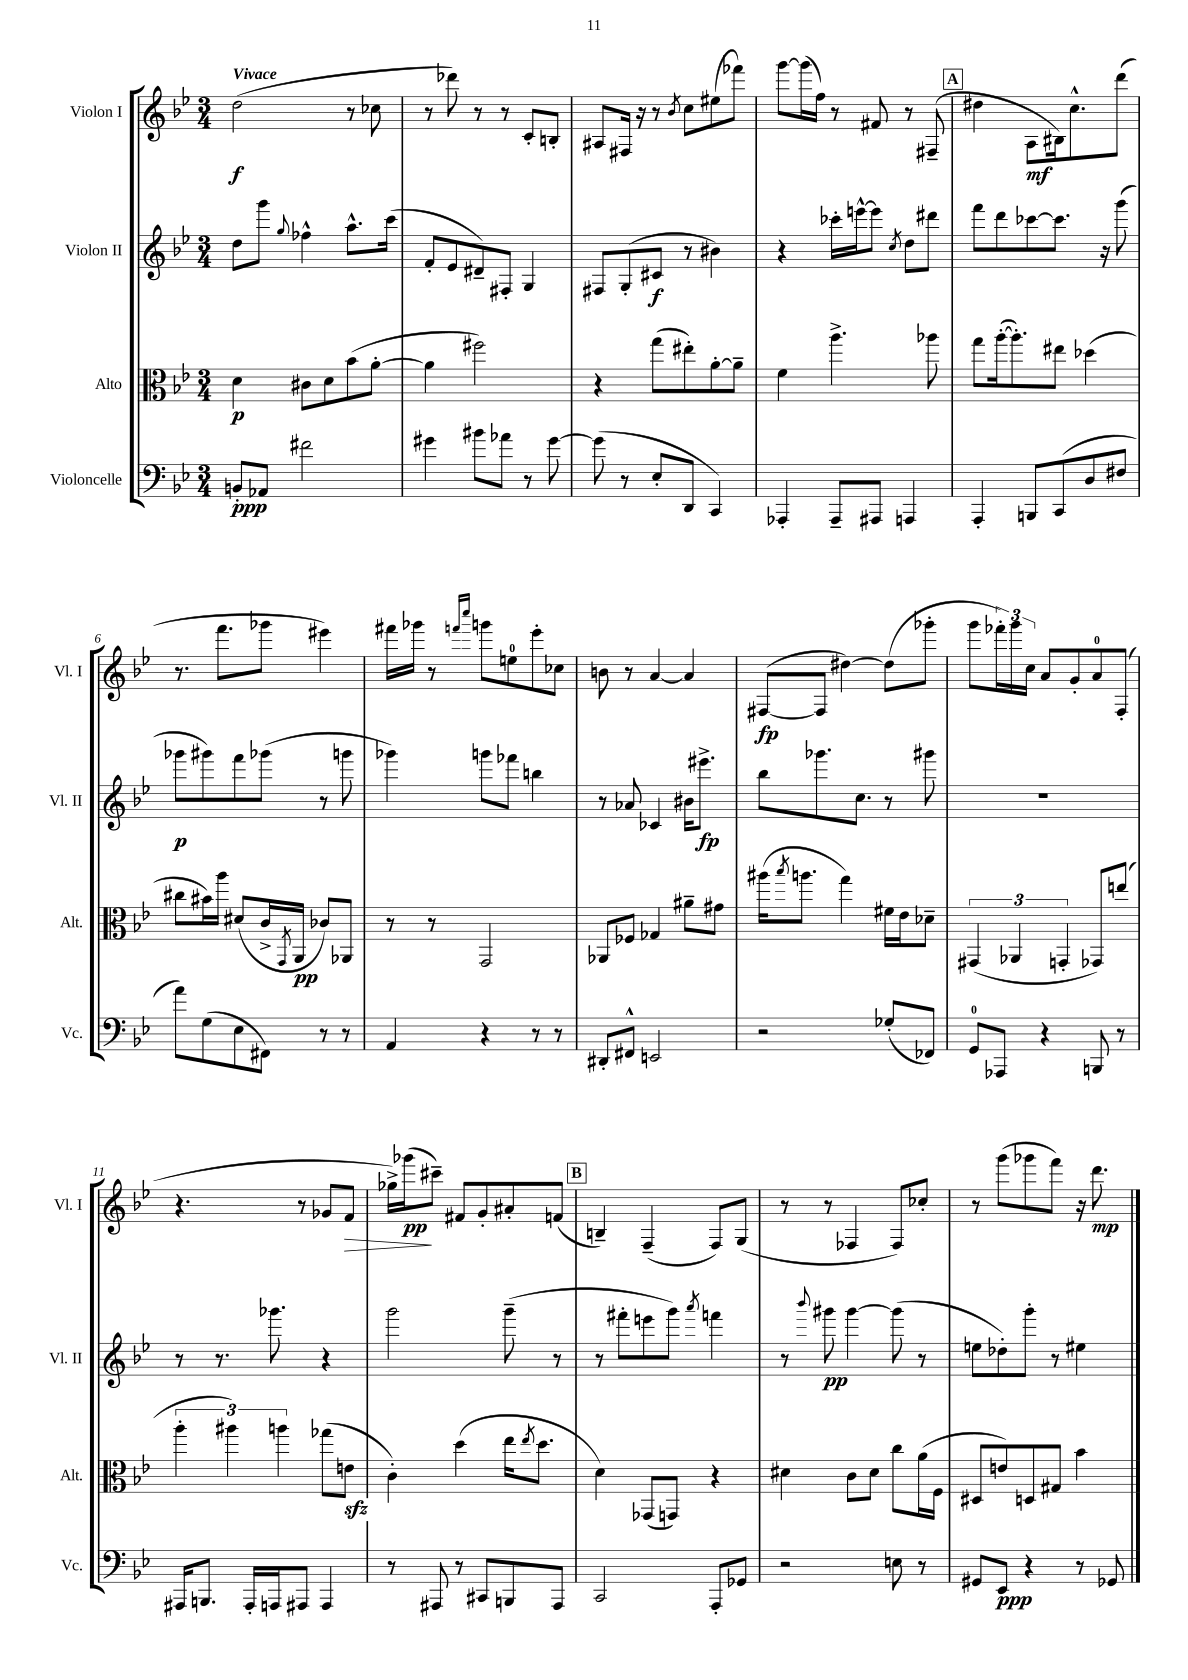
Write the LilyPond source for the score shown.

<<
\new StaffGroup <<
\new Staff = "s0" \with { instrumentName = "Violon I" shortInstrumentName = "Vl. I" } {
    \clef treble \key bes \major \numericTimeSignature \time 3/4 \tempo "Vivace"
    d''2\f( r8 ces''8 |
    r8 des'''8) r8 r8 c'8-. b8-. |
    ais8 fis16 r16 r8 \acciaccatura { bes'8 } c''8 eis''8( fes'''8) |
    g'''8~ g'''16( f''16) r8 fis'8 r8 fis8--( |
    \mark \markup { \box "A" } dis''4 a8\mf bis16) c''8.-^ d'''8( |
    r8. f'''8. ges'''8 eis'''4) |
    fis'''16 ges'''16 r8 \grace { f'''16 c''''16 } g'''8 e''8-0 ees'''8-. ces''8 |
    b'8 r8 a'4~ a'4 |
    fis8~\fp( fis8 dis''4~) dis''8( ges'''8-. |
    g'''8 \tuplet 3/2 { fes'''16-.) g'''16 c''16 } a'8 g'8-. a'8-0 f8-.( |
    r4. r8 ges'8 f'8\> |
    ges''16->) ges'''16\pp\!( cis'''8--) fis'8 g'8-. ais'8-. f'8( |
    \mark \markup { \box "B" } b4--) f4--( f8) g8( |
    r8 r8 fes4 fes8) ces''8-. |
    r8 g'''8( ges'''8 f'''8) r16 d'''8.\mp \bar "|." |
}
\new Staff = "s1" \with { instrumentName = "Violon II" shortInstrumentName = "Vl. II" } {
    \clef treble \key bes \major \numericTimeSignature \time 3/4
    d''8 g'''8 \appoggiatura { g''8 } fes''4-^ a''8.-^ c'''16( |
    f'8-. ees'8 dis'8--) fis8-. g4 |
    fis8 g8-.( cis'8\f r8 bis'4) |
    r4 ces'''16-. e'''16~-^ e'''8 \acciaccatura { c''8 } d''8 dis'''8 |
    \mark \markup { \box "A" } f'''8 d'''8 ces'''8~ ces'''8. r16 g'''8( |
    ges'''8\p gis'''8) f'''8 ges'''8( r8 g'''8 |
    ges'''4) g'''8 fes'''8 b''4 |
    r8 aes'8 ces'4 bis'16 eis'''8.->\fp |
    bes''8 ges'''8. c''8. r8 gis'''8 |
    R2. |
    r8 r8. ges'''8. r4 |
    g'''2 g'''8--( r8 |
    \mark \markup { \box "B" } r8 fis'''8-. e'''8 g'''8) \acciaccatura { a'''8 } f'''4 |
    r8 \appoggiatura { bes'''8 } gis'''8\pp gis'''4~ gis'''8( r8 |
    e''8 des''8-.) g'''8-. r8 eis''4 \bar "|." |
}
\new Staff = "s2" \with { instrumentName = "Alto" shortInstrumentName = "Alt." } {
    \clef alto \key bes \major \numericTimeSignature \time 3/4
    d'4\p cis'8 d'8 bes'8( a'8~-. |
    a'4 fis''2) |
    r4 g''8( eis''8-.) a'8~-. a'8-- |
    f'4 a''4.-> aes''8 |
    \mark \markup { \box "A" } g''8 a''16~-.( a''8.-.) eis''8 des''4( |
    cis''8 bis'16) a''16 dis'8( c'16-> \acciaccatura { g,8 } a,16\pp ces'8) aes,8 |
    r8 r8 g,2 |
    aes,8 fes8 ges4 ais'8-- gis'8 |
    ais''16( \acciaccatura { bes''8 } a''8. g''4) fis'16 ees'16 des'8-- |
    \tuplet 3/2 { gis,4( aes,4 g,4-. } ges,8) e''8( |
    \tuplet 3/2 { a''4-. ais''4) a''4 } ges''8( e'8\sfz |
    c'4-.) d''4( ees''16 \acciaccatura { ees''8 } d''8. |
    \mark \markup { \box "B" } d'4) ges,8( g,8) r4 |
    dis'4 c'8 dis'8 c''8 a'16( f16 |
    dis8 e'8) d8 gis8 bes'4 \bar "|." |
}
\new Staff = "s3" \with { instrumentName = "Violoncelle" shortInstrumentName = "Vc." } {
    \clef bass \key bes \major \numericTimeSignature \time 3/4
    b,8-.\ppp aes,8 fis'2 |
    gis'4 bis'8 aes'8 r8 gis'8~ |
    gis'8( r8 ees8-. d,8 c,4) |
    aes,,4-. aes,,8-- ais,,8 a,,4 |
    \mark \markup { \box "A" } a,,4-. b,,8 c,8( d8 fis8 |
    a'8) g8( ees8 fis,8) r8 r8 |
    a,4 r4 r8 r8 |
    dis,8-. fis,8-^ e,2 |
    r2 ges8-.( fes,8) |
    g,8-0 aes,,8 r4 b,,8 r8 |
    ais,,16 b,,8. ais,,16-. a,,16 ais,,8 ais,,4 |
    r8 ais,,8 r8 cis,8 b,,8 ais,,8 |
    \mark \markup { \box "B" } c,2 a,,8-. ges,8 |
    r2 e8 r8 |
    gis,8 ees,8\ppp r4 r8 ges,8 \bar "|." |
}
>>
>>
